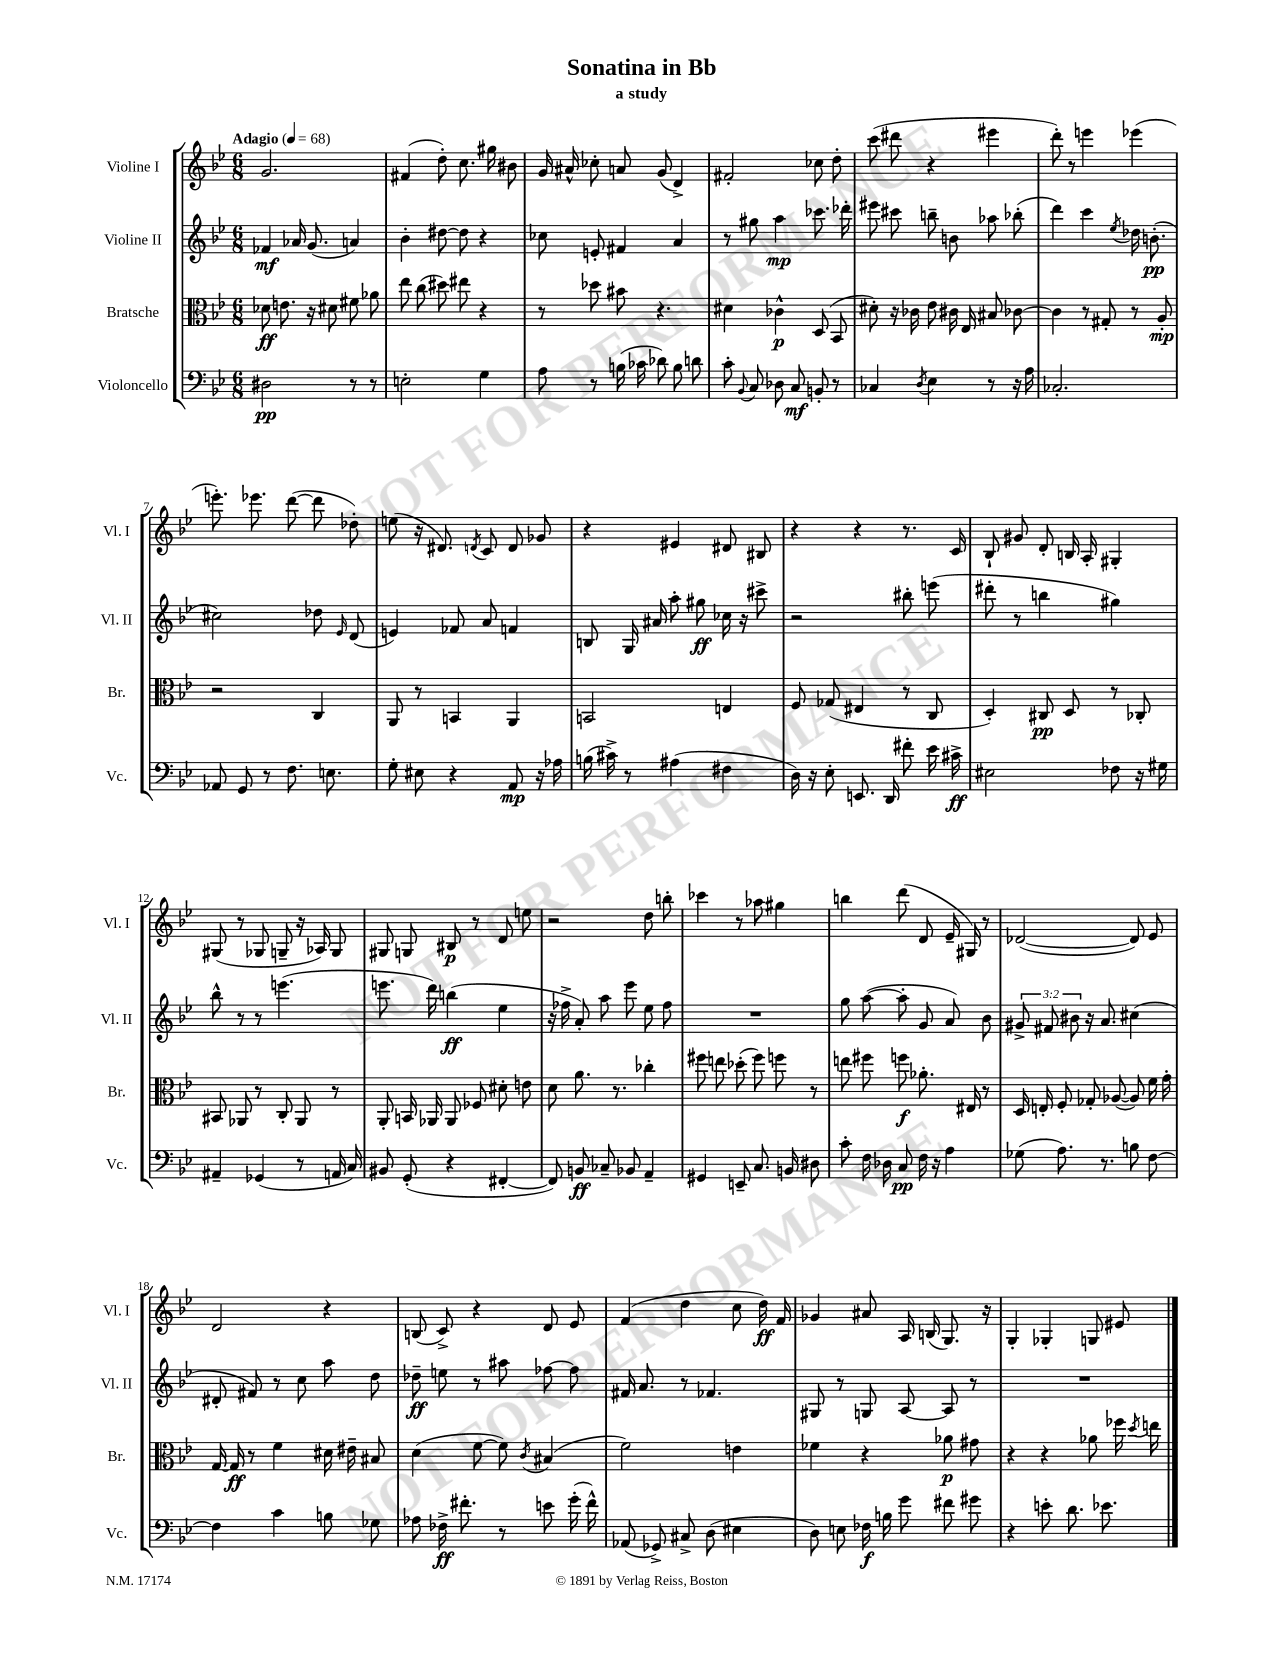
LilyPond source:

\header { title = "Sonatina in Bb" subtitle = "a study" }
<<
\new StaffGroup <<
\new Staff = "s0" \with { instrumentName = "Violine I" shortInstrumentName = "Vl. I" } {
    \clef treble \key bes \major \numericTimeSignature \time 6/8 \tempo "Adagio" 4 = 68
    \autoBeamOff g'2. |
    fis'4( d''8-.) c''8. gis''16 bis'8 |
    g'16 ais'16-^ ces''8-. a'8 g'8( d'4->) |
    fis'2-. ces''8 d''8-. |
    c'''8( dis'''8 r4 eis'''4 |
    d'''8-.) r8 e'''4 ees'''4( |
    e'''8.-.) ees'''8. d'''8~( d'''8 des''8-.) |
    e''8( r16 dis'8.) \acciaccatura { d'8 } c'8 d'8 ges'8 |
    r4 eis'4 dis'8 bis8 |
    r4 r4 r8. c'16 |
    bes8-! gis'8 d'8-. b16 a16-. gis4-. |
    gis8( r8 ges8 g8-- r16 aes16) g8 |
    gis8 g8 bis8\p r8 d'8 e''8 |
    r2 d''8 b''8-. |
    ces'''4 r8 aes''8 gis''4 |
    b''4 d'''8( d'8 ees'16-- gis16) r8 |
    des'2~( des'8) ees'8 |
    d'2 r4 |
    b8( c'8->) r4 d'8 ees'8 |
    f'4( d''4 c''8 d''16\ff) f'16 |
    ges'4 ais'8 a16 b16( g8.) r16 |
    g4-. ges4-. g8 eis'8 \bar "|." |
}
\new Staff = "s1" \with { instrumentName = "Violine II" shortInstrumentName = "Vl. II" } {
    \clef treble \key bes \major \numericTimeSignature \time 6/8 \override Staff.TupletNumber.text = #tuplet-number::calc-fraction-text
    \autoBeamOff fes'4\mf aes'16 g'8.( a'4) |
    bes'4-. dis''8~ dis''8 r4 |
    ces''8 e'8-. fis'4 a'4 |
    r8 gis''8 a''4\mp ces'''8. des'''16-. |
    eis'''8 cis'''8 b''8-- b'8 aes''8 bes''8-.( |
    d'''4) c'''4 \acciaccatura { ees''8 } des''16 b'8.-.\pp( |
    cis''2) des''8 \grace { ees'16 } d'8( |
    e'4) fes'8 a'8 f'4 |
    b8 g16 ais'16 a''8-. gis''8\ff ces''16 r16 cis'''8-> |
    r2 bis''8-. e'''8( |
    dis'''8-. r8 b''4 gis''4) |
    bes''8-^ r8 r8 e'''4.( |
    e'''8. d'''16) b''4\ff( ees''4 |
    r16 fes''16-> a'8-.) a''8 ees'''8 ees''8 fes''8 |
    R2. |
    g''8 a''8~( a''8-. g'8 a'8) bes'8 |
    \tuplet 3/2 { gis'8-> fis'8 bis'8 } r16 a'8. cis''4( |
    dis'8-. fis'8) r8 c''8 a''8 d''8 |
    des''8--\ff e''8 r8 ais''8 fes''8~ fes''8 |
    fis'16 a'8. r8 fes'4. |
    gis8 r8 g8 a8~ a8 r8 |
    R2. \bar "|." |
}
\new Staff = "s2" \with { instrumentName = "Bratsche" shortInstrumentName = "Br." } {
    \clef alto \key bes \major \numericTimeSignature \time 6/8
    \autoBeamOff des'8\ff e'8. r16 dis'8 fis'8 aes'8 |
    ees''8 c''8( dis''8) eis''8 r4 |
    r8 des''8 bis'8 r4. |
    dis'4 ces'4-^\p d8( bes,8 |
    dis'8-.) r16 ces'16 ees'8 cis'16 ees16 bis8 ces'8~ |
    ces'4 r8 gis8-. r8 a8-.\mp |
    r2 c4 |
    a,8 r8 b,4 a,4 |
    b,2 e4 |
    f8 ges8( eis4 r8 c8 |
    d4-.) cis8\pp d8 r8 ces8-. |
    bis,8 aes,8 r8 c8-. aes,8 r8 |
    a,8-. b,16 aes,16 aes,8 fes8 dis'8-. e'8 |
    d'8 a'8. r8. ces''4-. |
    fis''8 e''8 des''8-.( fis''8) f''8 r8 |
    e''8 fis''8 f''8\f aes'8.-. eis16 r8 |
    d16 e16-. f8-. ges8-. aes8~( aes8) f'16 g'16-. |
    g16~ g16\ff r8 f'4 dis'16 eis'16-- bis8 |
    d'4( f'8~ f'8) \acciaccatura { c'8 } bis4( |
    f'2) e'4 |
    fes'4 r4 aes'8\p gis'8 |
    r4 r4 aes'8 fes''16 \acciaccatura { d''8 } e''16 \bar "|." |
}
\new Staff = "s3" \with { instrumentName = "Violoncello" shortInstrumentName = "Vc." } {
    \clef bass \key bes \major \numericTimeSignature \time 6/8
    \autoBeamOff dis2\pp r8 r8 |
    e2-. g4 |
    a8 r8 b16( ces'16 des'8) b8 d'8 |
    c'8-. \appoggiatura { bes,8 } c8 des8 c8\mf b,8-. r8 |
    ces4 \acciaccatura { d8 } ees4 r8 r16 a16 |
    ces2.-. |
    aes,8 g,8 r8 f8. e8. |
    g8-. eis8 r4 a,8\mp r16 aes16 |
    b16( cis'16->) r8 ais4( fis4 |
    d16) r16 ees8-. e,8. d,16 fis'8-. ees'16 cis'16->\ff |
    eis2 fes8 r16 gis16 |
    ais,4-- ges,4( r8 a,16 c16) |
    bis,8 g,8-.( r4 fis,4~-. |
    fis,8) b,8\ff ces8-- bes,8 a,4-- |
    gis,4 e,8-- c8. b,16 dis8 |
    c'8-. f16 des16 c8\pp f16 r16 a4 |
    ges8( a8.) r8. b8 f8~ |
    f4 c'4 b8 ges8 |
    aes8 fes16->\ff fis'8.-. r8 e'8 g'16-.( fis'16-^) |
    aes,8( ges,8->) cis8-> d8( eis4 |
    d8) e8 fes16\f b16 g'8 fis'8 gis'8 |
    r4 e'8-. d'8. ees'8. \bar "|." |
}
>>
>>
